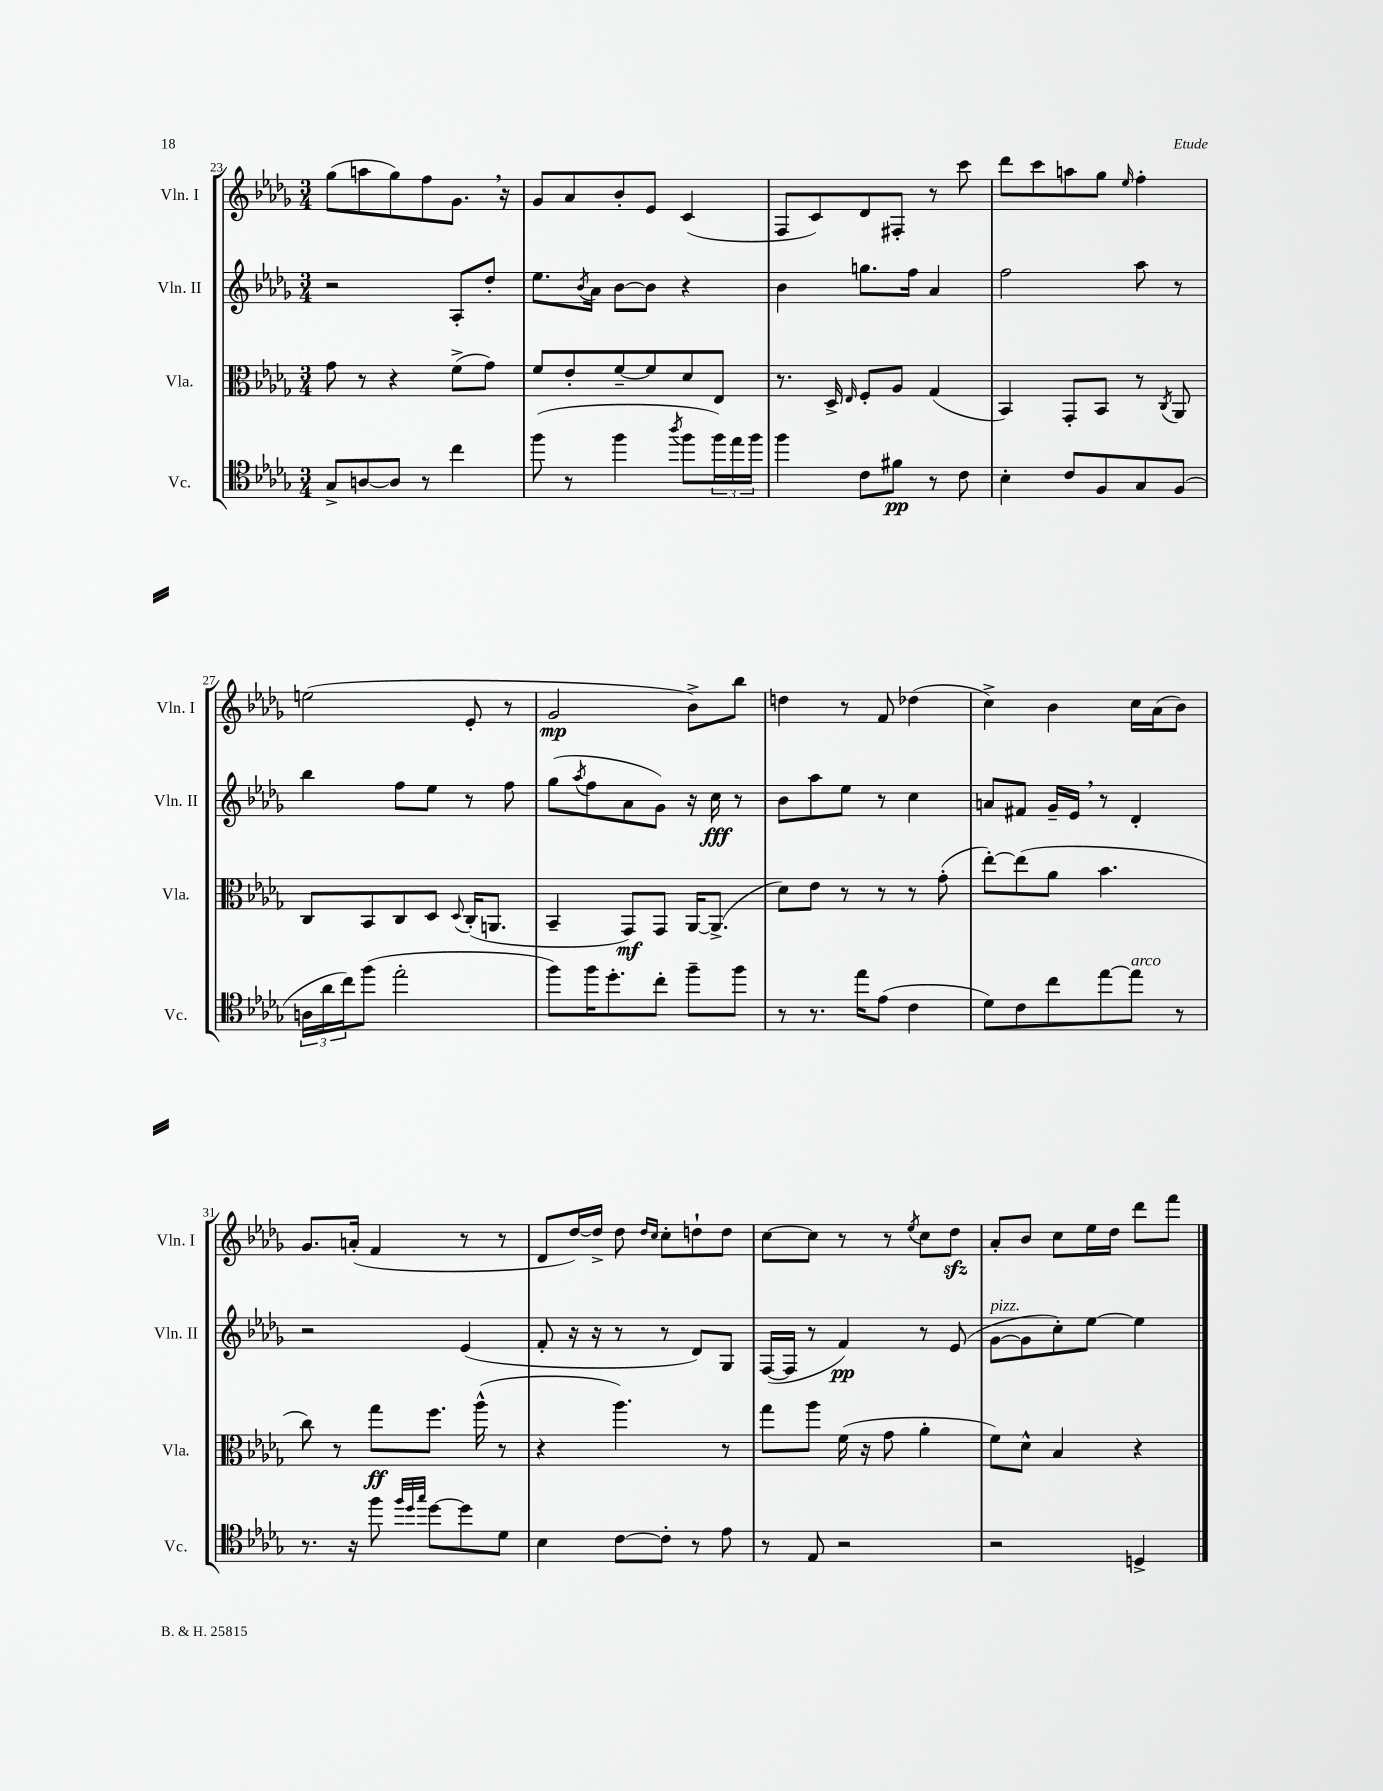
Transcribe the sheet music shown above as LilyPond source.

<<
\new StaffGroup <<
\new Staff = "s0" \with { instrumentName = "Vln. I" shortInstrumentName = "Vln. I" } {
    \clef treble \key des \major \numericTimeSignature \time 3/4
    ges''8( a''8 ges''8) f''8 ges'8. \breathe r16 |
    ges'8 aes'8 bes'8-. ees'8 c'4( |
    f8 c'8) des'8 fis8-. r8 c'''8 |
    des'''8 c'''8 a''8 ges''8 \grace { ees''16 } f''4-. |
    e''2( ees'8-. r8 |
    ges'2\mp bes'8->) bes''8 |
    d''4 r8 f'8 des''4( |
    c''4->) bes'4 c''16 aes'16( bes'8) |
    ges'8. a'16-.( f'4 r8 r8 |
    des'8 des''16~) des''16-> des''8 \grace { des''16 c''16 } c''8-. d''8-! d''8 |
    c''8~ c''8 r8 r8 \acciaccatura { ees''8 } c''8 des''8\sfz |
    aes'8-. bes'8 c''8 ees''16 des''16 des'''8 f'''8 \bar "|." |
}
\new Staff = "s1" \with { instrumentName = "Vln. II" shortInstrumentName = "Vln. II" } {
    \clef treble \key des \major \numericTimeSignature \time 3/4
    r2 aes8-. des''8-. |
    ees''8. \acciaccatura { bes'8 } aes'16 bes'8~ bes'8 r4 |
    bes'4 g''8. f''16 aes'4 |
    f''2 aes''8 r8 |
    bes''4 f''8 ees''8 r8 f''8 |
    ges''8( \acciaccatura { aes''8 } f''8 aes'8 ges'8) r16 c''16\fff r8 |
    bes'8 aes''8 ees''8 r8 c''4 |
    a'8 fis'8 ges'16-- ees'16 \breathe r8 des'4-. |
    r2 ees'4( |
    f'8-. r16 r16 r8 r8 des'8) ges8 |
    f16~( f16 r8 f'4\pp) r8 ees'8( |
    ges'8~^\markup { \italic "pizz." } ges'8 c''8-.) ees''8~ ees''4 \bar "|." |
}
\new Staff = "s2" \with { instrumentName = "Vla." shortInstrumentName = "Vla." } {
    \clef alto \key des \major \numericTimeSignature \time 3/4
    ges'8 r8 r4 f'8->( ges'8) |
    f'8 ees'8-. f'8~-- f'8 des'8 ees8 |
    r8. des16-> \grace { ees16 } f8-. aes8 ges4( |
    bes,4) ges,8-. bes,8 r8 \acciaccatura { c8 } aes,8 |
    c8 bes,8 c8 des8 \appoggiatura { des8 } c16-.( a,8. |
    bes,4-- ges,8\mf) ges,8 aes,16~ aes,8.->( |
    des'8) ees'8 r8 r8 r8 ges'8-.( |
    ees''8~-.) ees''8( aes'8 bes'4. |
    c''8) r8 ges''8\ff f''8. aes''16-^( r8 |
    r4 aes''4.) r8 |
    ges''8 aes''8 f'16( r16 ges'8 aes'4-. |
    f'8) des'8-^ bes4 r4 \bar "|." |
}
\new Staff = "s3" \with { instrumentName = "Vc." shortInstrumentName = "Vc." } {
    \clef tenor \key des \major \numericTimeSignature \time 3/4
    ges8-> a8~ a8 r8 c''4 |
    f''8( r8 f''4 \acciaccatura { aes''8 } f''8 \tuplet 3/2 { f''16) ees''16 f''16 } |
    f''4 c'8 fis'8\pp r8 c'8 |
    bes4-. c'8 f8 ges8 f8( |
    \tuplet 3/2 { a16 aes'16 c''16) } f''8( ees''2-. |
    f''8) f''16 des''8.-. c''8-. f''8-- f''8 |
    r8 r8. ees''16 ees'8( c'4 |
    des'8) c'8 c''8 ees''8~ ees''8^\markup { \italic "arco" } r8 |
    r8. r16 f''8 \grace { f''32 des''32 ges''32 } des''8~ des''8 des'8 |
    bes4 c'8~ c'8-. r8 ees'8 |
    r8 ees8 r2 |
    r2 d4-> \bar "|." |
}
>>
>>
\layout { \context { \Score currentBarNumber = #23 } }
